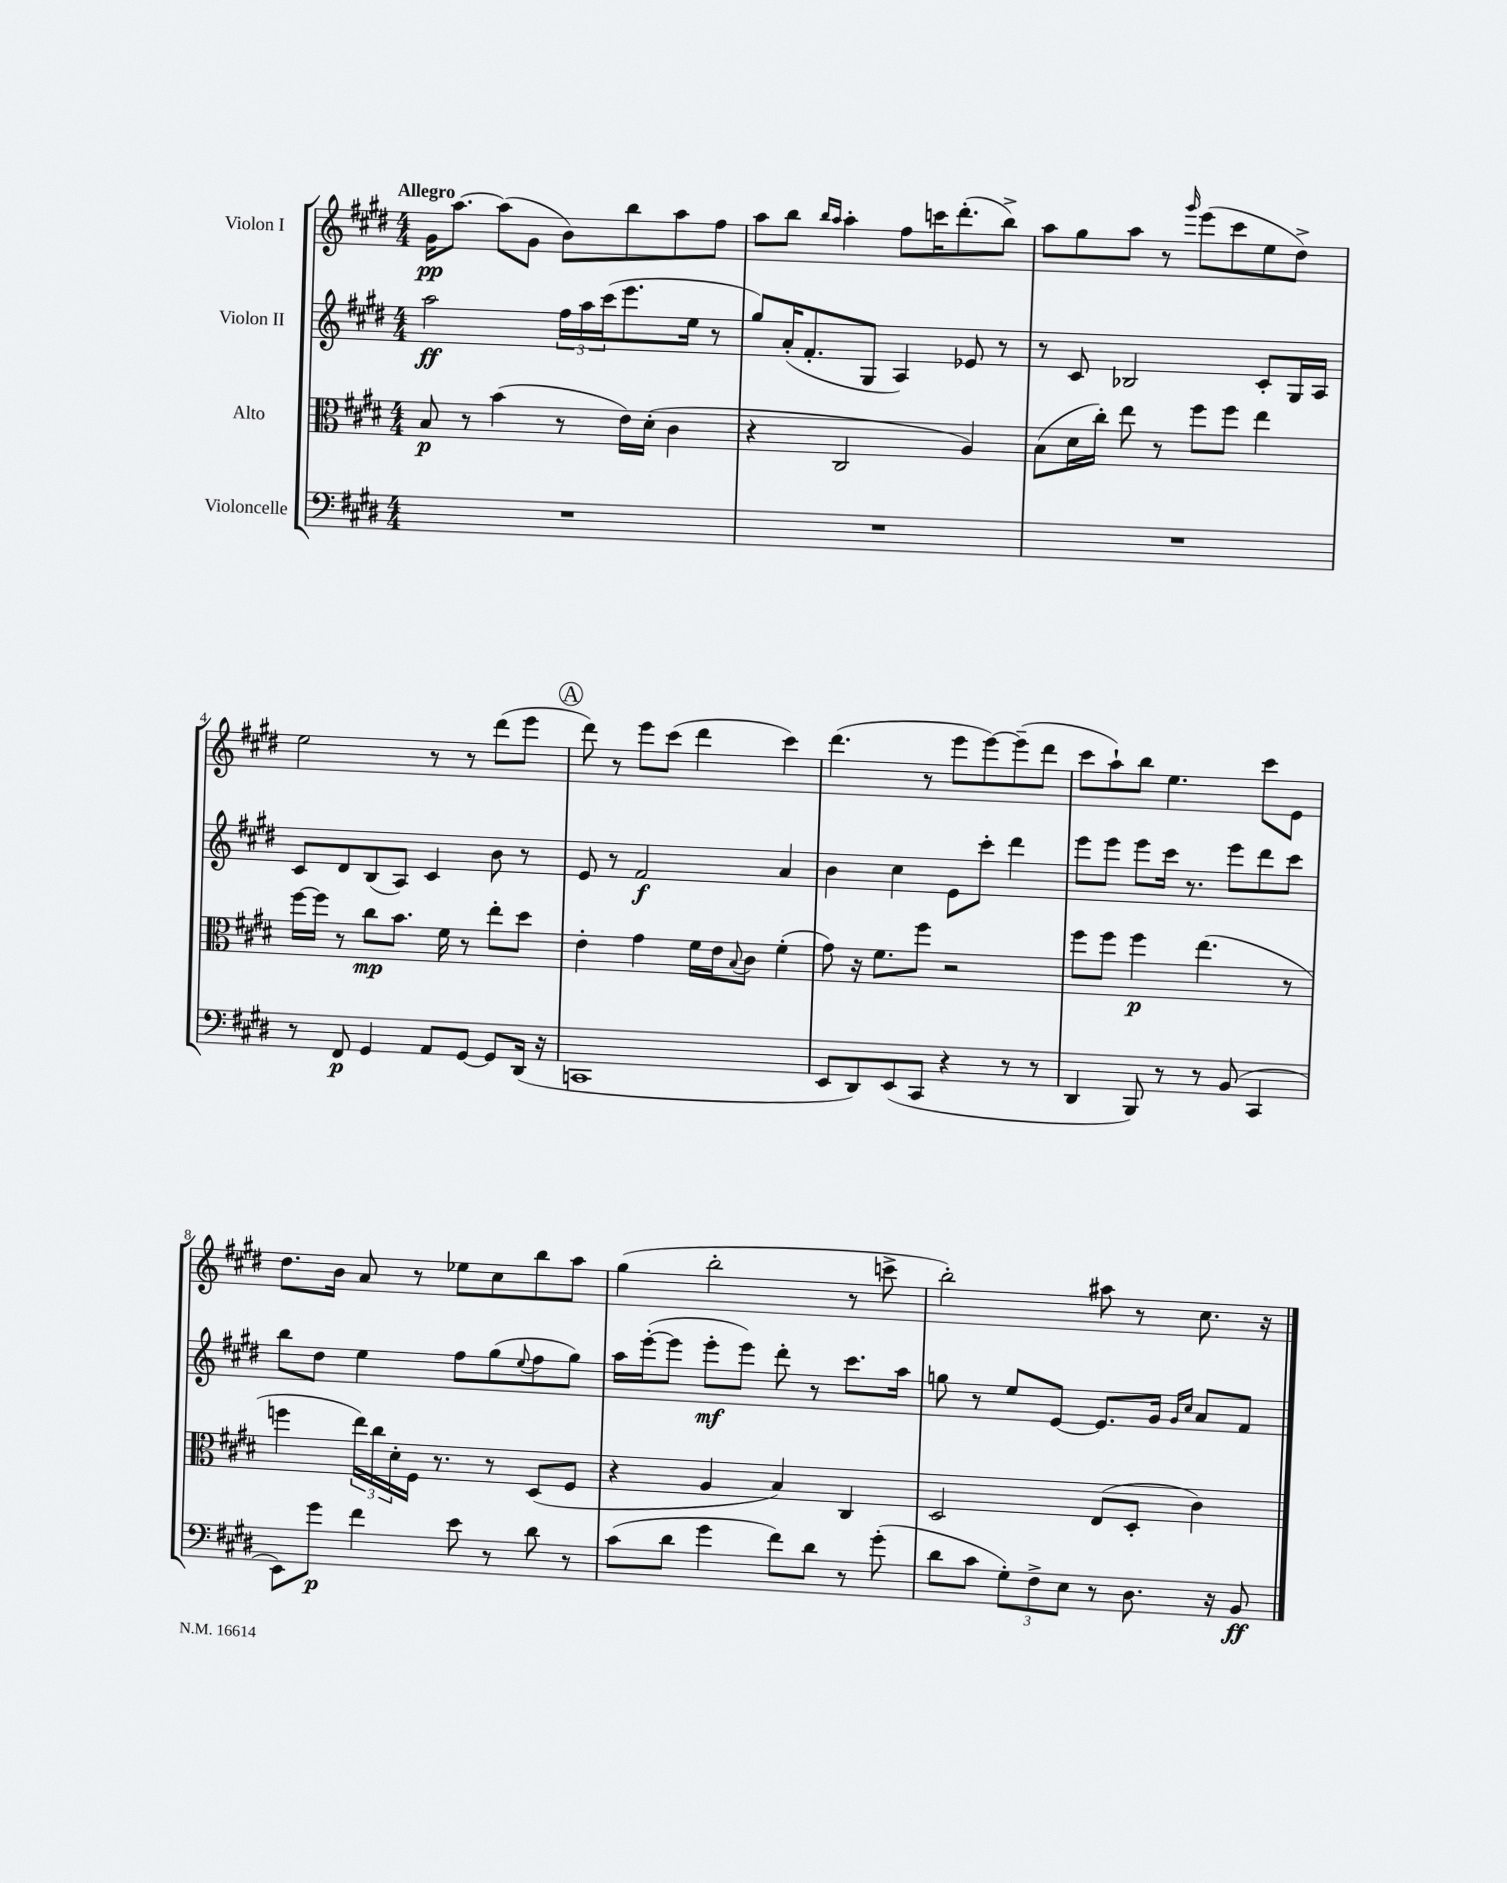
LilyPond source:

<<
\new StaffGroup <<
\new Staff = "s0" \with { instrumentName = "Violon I" } {
    \clef treble \key e \major \numericTimeSignature \time 4/4 \tempo "Allegro"
    gis'16\pp a''8.~ a''8( gis'8 b'8) b''8 a''8 fis''8 |
    a''8 b''8 \grace { b''16 a''16 } a''4-. fis''8 c'''16 dis'''8.-.( b''8->) |
    a''8 gis''8 a''8 r8 \grace { gis'''16 } e'''8( cis'''8 e''8 dis''8->) |
    e''2 r8 r8 dis'''8( e'''8 |
    \mark \markup { \circle "A" } dis'''8) r8 e'''8 cis'''8( dis'''4 cis'''4) |
    dis'''4.( r8 e'''8 e'''8~) e'''8--( dis'''8 |
    cis'''8 a''8-!) b''8 e''4. cis'''8 e'8 |
    dis''8. b'16 a'8 r8 ees''8 cis''8 b''8 a''8 |
    gis''4( b''2-. r8 c'''8-> |
    b''2-.) ais''8 r8 cis''8. r16 \bar "|." |
}
\new Staff = "s1" \with { instrumentName = "Violon II" } {
    \clef treble \key e \major \numericTimeSignature \time 4/4
    a''2\ff \tuplet 3/2 { fis''16 a''16 cis'''16( } e'''8. e''16 r8 |
    gis''8) a'16-.( fis'8.-. gis8 a4) ees'8 r8 |
    r8 cis'8 bes2 cis'8-. gis16 a16 |
    cis'8 dis'8 b8( a8) cis'4 b'8 r8 |
    \mark \markup { \circle "A" } e'8 r8 fis'2\f a'4 |
    b'4 cis''4 e'8 cis'''8-. dis'''4 |
    e'''8 e'''8 e'''8 cis'''16 r8. e'''8 dis'''8 cis'''8 |
    b''8 dis''8 e''4 fis''8 gis''8( \appoggiatura { e''8 } fis''8 gis''8) |
    a''16 e'''16~-.( e'''8 e'''8-.\mf e'''8) dis'''8-. r8 cis'''8. a''16 |
    g''8 r8 e''8 e'8~ e'8. gis'16 \grace { gis'16 cis''16 } a'8 fis'8 \bar "|." |
}
\new Staff = "s2" \with { instrumentName = "Alto" } {
    \clef alto \key e \major \numericTimeSignature \time 4/4
    b8\p r8 b'4( r8 e'16) dis'16-.( cis'4 |
    r4 cis2 a4) |
    b8( dis'16 cis''16-.) e''8 r8 fis''8 fis''8 e''4 |
    fis''16~ fis''16 r8 cis''8\mp b'8. fis'16 r8 e''8-. dis''8 |
    \mark \markup { \circle "A" } e'4-. gis'4 fis'16 e'16 \appoggiatura { b8 } cis'8 fis'4-.( |
    gis'8) r16 fis'8. fis''8 r2 |
    fis''8 fis''8 fis''4\p e''4.( r8 |
    f''4 \tuplet 3/2 { e''16) cis''16 dis'16-. } fis16 r8. r8 dis8( fis8 |
    r4 a4 b4) cis4 |
    dis2 e8( dis8-. cis'4) \bar "|." |
}
\new Staff = "s3" \with { instrumentName = "Violoncelle" } {
    \clef bass \key e \major \numericTimeSignature \time 4/4
    R1 |
    R1 |
    R1 |
    r8 fis,8\p gis,4 a,8 gis,8~ gis,8 dis,16( r16 |
    \mark \markup { \circle "A" } c,1 |
    e,8 dis,8) e,8( cis,8 r4 r8 r8 |
    dis,4 b,,8) r8 r8 b,8( cis,4 |
    e,8) gis'8\p fis'4 e'8 r8 dis'8 r8 |
    cis'8( dis'8 gis'4 fis'8) dis'8 r8 gis'8-.( |
    dis'8 cis'8 \tuplet 3/2 { gis8-.) fis8-> e8 } r8 dis8. r16 b,8\ff \bar "|." |
}
>>
>>
